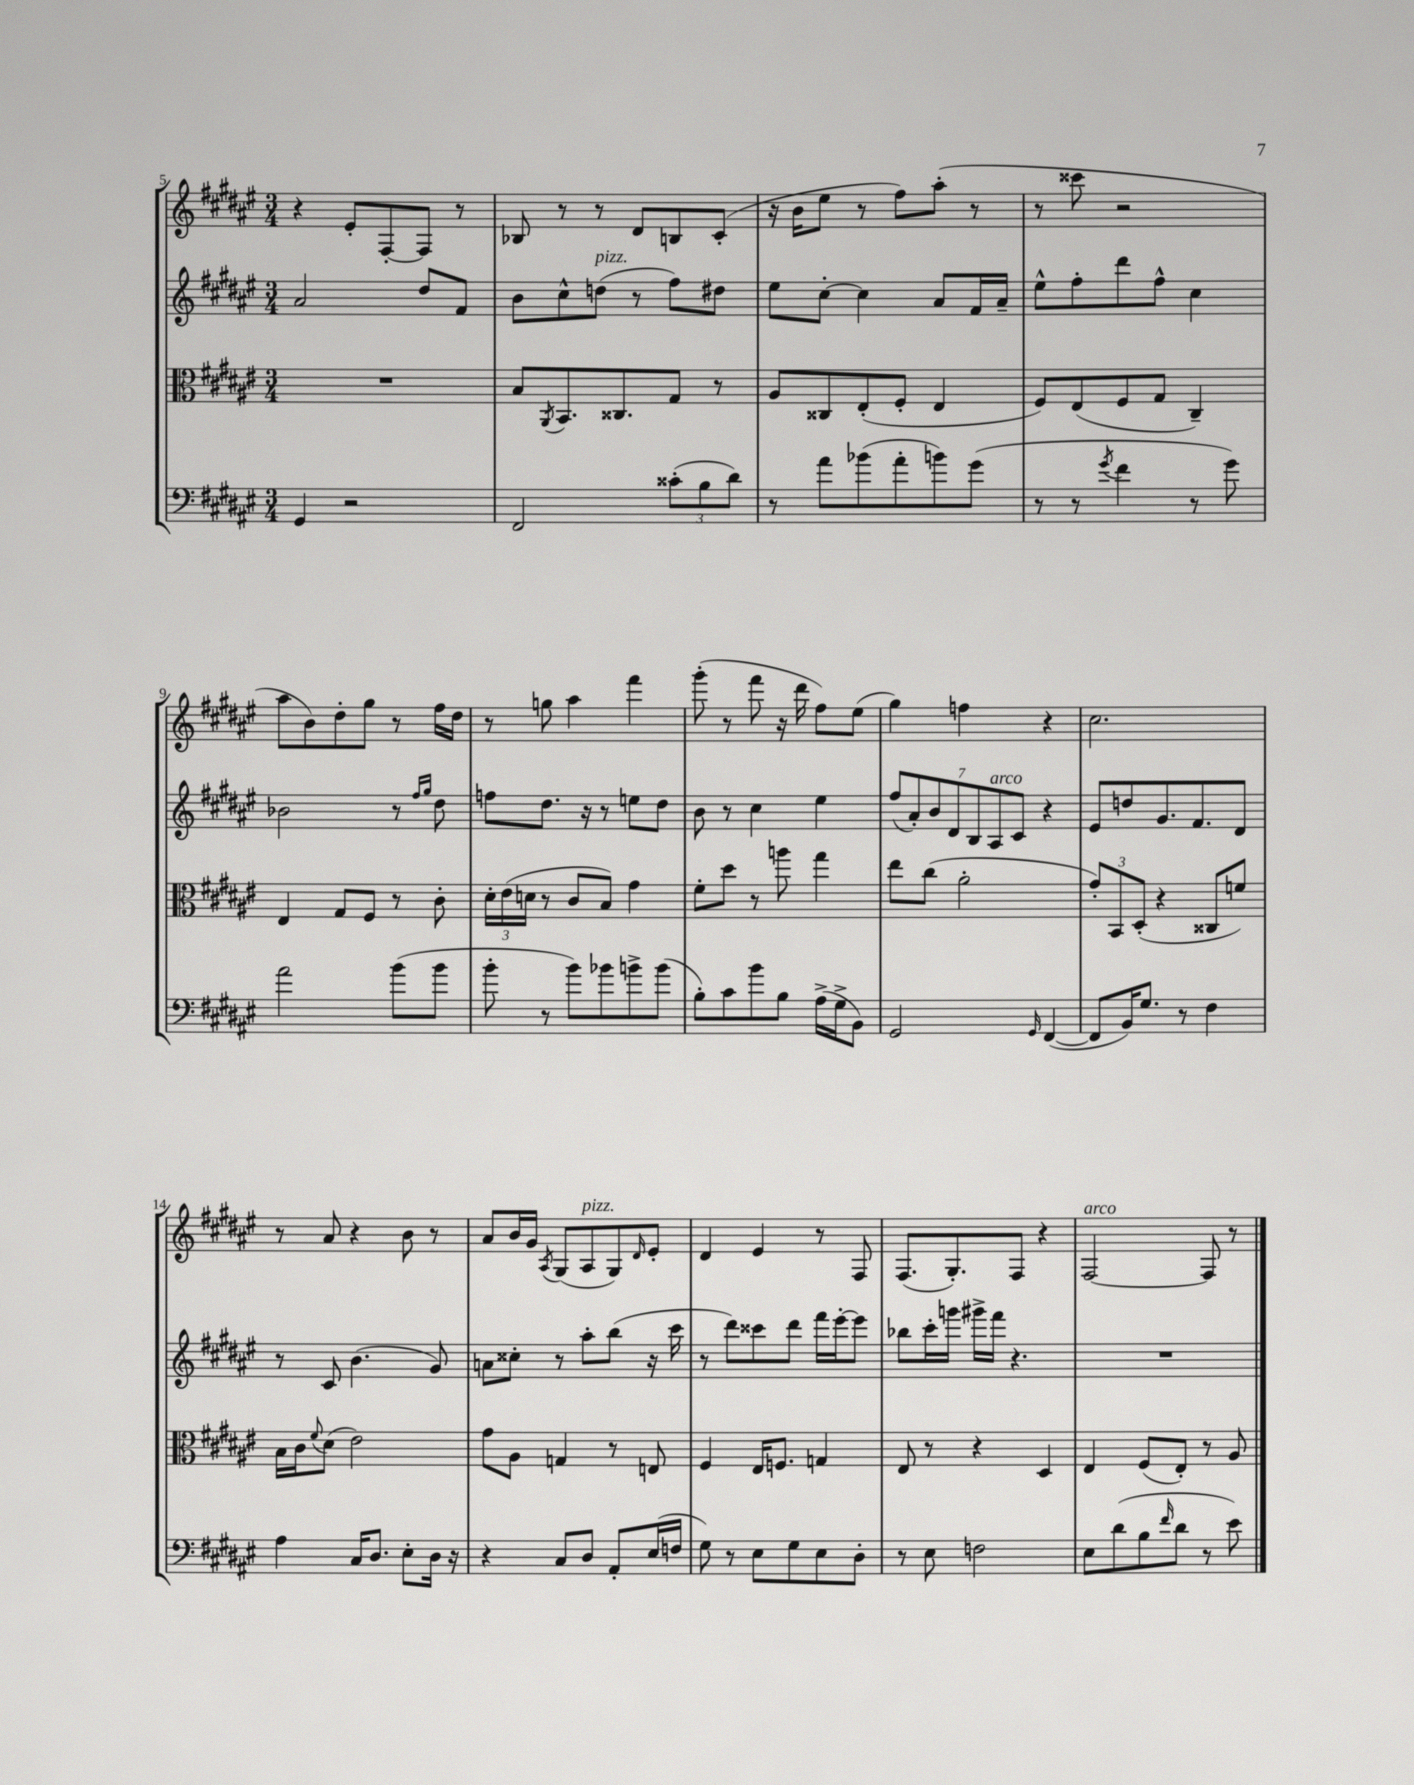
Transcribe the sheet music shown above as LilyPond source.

<<
\new StaffGroup <<
\new Staff = "s0" {
    \clef treble \key fis \major \numericTimeSignature \time 3/4
    r4 eis'8-. fis8~-. fis8 r8 |
    bes8 r8 r8 dis'8 b8 cis'8-.( |
    r16 b'16 eis''8 r8 fis''8) ais''8-.( r8 |
    r8 cisis'''8 r2 |
    ais''8 b'8) dis''8-. gis''8 r8 fis''16 dis''16 |
    r8 g''8 ais''4 fis'''4 |
    gis'''8-.( r8 fis'''8 r16 dis'''16 fis''8) eis''8( |
    gis''4) f''4 r4 |
    cis''2. |
    r8 ais'8 r4 b'8 r8 |
    ais'8 b'16 gis'16 \acciaccatura { ais8 } gis8( ais8^\markup { \italic "pizz." } gis8) \grace { dis'16 } eis'8-. |
    dis'4 eis'4 r8 fis8 |
    fis8.( gis8.-.) fis8 r4 |
    fis2~^\markup { \italic "arco" } fis8 r8 \bar "|." |
}
\new Staff = "s1" {
    \clef treble \key fis \major \numericTimeSignature \time 3/4
    ais'2 dis''8 fis'8 |
    b'8 cis''8-^ d''8^\markup { \italic "pizz." }( r8 fis''8) dis''8 |
    eis''8 cis''8~-. cis''4 ais'8 fis'16 ais'16-- |
    eis''8-^ fis''8-. dis'''8 fis''8-^ cis''4 |
    bes'2 r8 \grace { fis''16 gis''16 } dis''8 |
    f''8 dis''8. r16 r8 e''8 dis''8 |
    b'8 r8 cis''4 eis''4 |
    \tuplet 7/4 { fis''8( ais'8-.) b'8 dis'8 b8 ais8^\markup { \italic "arco" } cis'8 } r4 |
    eis'8 d''8 gis'8. fis'8. dis'8 |
    r8 cis'8 b'4.( gis'8) |
    a'8 cisis''8-. r8 ais''8-. b''8( r16 cis'''16 |
    r8 dis'''8) cisis'''8 dis'''8 fis'''16 eis'''16~-. eis'''8 |
    bes''8 cis'''16-. g'''16 gis'''16-> fis'''16 r4. |
    R2. \bar "|." |
}
\new Staff = "s2" {
    \clef alto \key fis \major \numericTimeSignature \time 3/4
    R2. |
    b8 \acciaccatura { ais,8 } b,8. cisis8. gis8 r8 |
    ais8 cisis8 eis8-.( fis8-. eis4 |
    fis8) eis8( fis8 gis8 cis4--) |
    eis4 gis8 fis8 r8 cis'8-. |
    \tuplet 3/2 { dis'16-. eis'16( d'16 } r8 cis'8 b8) gis'4 |
    fis'8-. dis''8 r8 a''8 gis''4 |
    eis''8 cis''8( ais'2-. |
    \tuplet 3/2 { gis'8-.) b,8 dis8-.( } r4 cisis8 f'8) |
    b16 cis'16 \appoggiatura { fis'8 } dis'8( eis'2) |
    gis'8 ais8 g4 r8 e8 |
    fis4 eis16 f8. g4 |
    eis8 r8 r4 dis4 |
    eis4 fis8( eis8-.) r8 ais8 \bar "|." |
}
\new Staff = "s3" {
    \clef bass \key fis \major \numericTimeSignature \time 3/4
    gis,4 r2 |
    fis,2 \tuplet 3/2 { cisis'8-.( b8 dis'8) } |
    r8 ais'8 bes'8( ais'8-. b'8) gis'8( |
    r8 r8 \acciaccatura { gis'8 } fis'4 r8 gis'8) |
    ais'2 b'8( b'8 |
    b'8-. r8 b'8) bes'8 b'8-> b'8( |
    b8-.) cis'8 b'8 b8 ais16->( gis16-> b,8) |
    gis,2 \grace { gis,16 } fis,4~( |
    fis,8 b,16) gis8. r8 fis4 |
    ais4 cis16 dis8. eis8-. dis16 r16 |
    r4 cis8 dis8 ais,8-. eis16( f16 |
    gis8) r8 eis8 gis8 eis8 dis8-. |
    r8 eis8 f2 |
    eis8 dis'8( b8 \grace { fis'16 } dis'8 r8 eis'8) \bar "|." |
}
>>
>>
\layout { \context { \Score currentBarNumber = #5 } }
